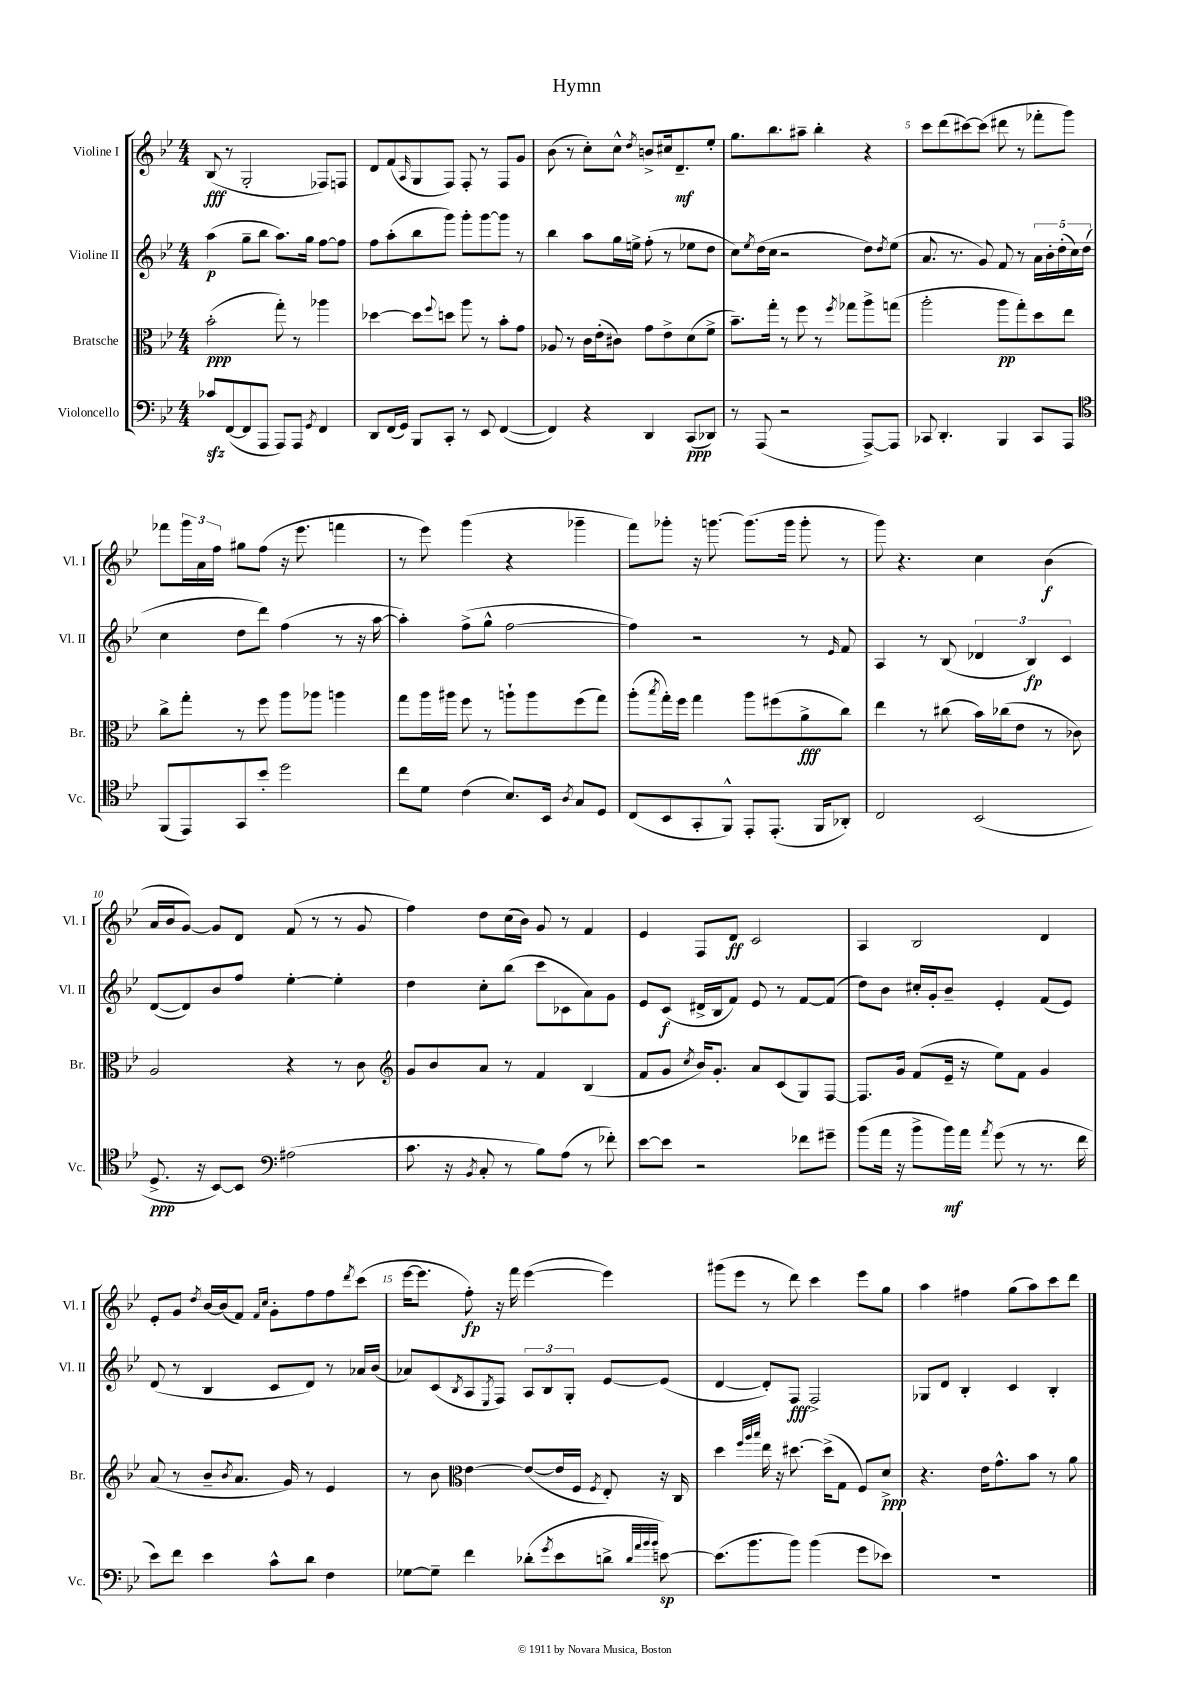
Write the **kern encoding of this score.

**kern	**kern	**kern	**kern
*staff4	*staff3	*staff2	*staff1
*clefF4	*clefC3	*clefG2	*clefG2
*k[b-e-]	*k[b-e-]	*k[b-e-]	*k[b-e-]
*M4/4	*M4/4	*M4/4	*M4/4
8c-	(2b-'	(4aa	(8B-
([8FF	.	.	8r
8FF]	.	8gg~	2G'
8AAA	.	8bb-	.
8AAA)	8gg')	8.aa)	.
8AAA	8r	.	.
.	.	16gg	.
8qGG	.	.	.
4FF	4aa-	[8ff	8F-)
.	.	8ff]	8F
=	=	=	=
8DD	[4dd-	8ff	8d
(16FF	.	(8aa'	(8f
16GG)	.	.	.
.	.	.	16qqA
8BBB-	8dd-]	8bb-	8G
.	8qqff	.	.
8CC'	8dd	8ggg)	8F)
8r	8aa	8ggg'	8F'
8EE-	8r	[8ggg	8r
([4FF	8b-'	8ggg]	8F
.	8g	8r	8g
=	=	=	=
4FF])	8A-	4bb-	(8b-
.	8r	.	8r
4r	16c	8aa	8cc')
.	(16e-'	.	.
.	8c#)	16gg	8cc^^
.	.	16ee^	.
.	.	.	8qdd
4DD	8g	(8ff'	8b^
.	8e-^	8r	16cc#
.	.	.	8.d~
(8CC	(8d	8ee-	.
8DD-)	8f^	8dd	8ee-'
=	=	=	=
8r	8.b-~)	8cc)	8.gg
.	.	8qee-	.
(8AAA	.	(16dd	.
.	16gg'	16cc	8.bb-
2r	8r	2r	.
.	8ff	.	8aa#~
.	8r	.	4bb-'
.	8qff	.	.
.	8gg-	.	.
[8AAA^)	8aa^	8dd)	4r
.	.	8qdd	.
8AAA]	(8gg	(8ee-	.
=	=	=	=
8CC-	2aa'	8.a	8ccc
4.DD'	.	.	(8ddd
.	.	8.r	.
.	.	.	[8ccc#)
.	.	8g)	(8ccc#]
4BBB-	8aa	8f	8ddd#
.	8gg')	8r	8r
8CC-	8dd	20a	8fff-'
.	.	20b-'	.
.	.	(20dd'	.
8AAA	8ee-	.	8ggg)
.	.	20cc)	.
.	.	(20dd	.
=	=	=	=
*clefC4	*	*	*
(8FF	8cc^	4cc	8fff-
8EE-)	8gg'	.	24ggg
.	.	.	24a
.	.	.	24ff
8GG	8r	8dd	8gg#
8b-'	8ff	8ddd)	(8ff
2dd	8aa	(4ff	16r
.	.	.	8.eee-
.	8aa-	.	.
.	4aa	8r	4fff
.	.	16r	.
.	.	[16aa	.
=	=	=	=
8cc	8gg	4aa'])	8r
8d	16aa	.	8eee-)
.	16aa#	.	.
(4c	8ff	(8ff^	(4ggg
.	8r	8gg^^	.
8.B-)	8aa`	[2ff	4r
.	8aa	.	.
16BB-	.	.	.
8qA	.	.	.
8G	(8ff	.	4ggg-~
8D	8gg)	.	.
=	=	=	=
(8C	(8aa'	4ff])	8fff)
.	8qbb-	.	.
8BB-	16gg')	.	8ggg-'
.	16ff	.	.
8GG'	4gg	2r	16r
.	.	.	[8.ggg
8FF^^)	.	.	.
8EE-'	8aa	.	(8.ggg]
(8.EE-'	(8ff#	.	.
.	.	.	16ggg
.	8a^	8r	8ggg'
16FF	.	.	.
.	.	16qqe-	.
8AA-')	8cc)	8f	8r
=	=	=	=
2C	4ee-	4A	8ggg)
.	.	.	4.r
.	8r	8r	.
.	(8cc#	(8B-	.
(2BB-	16b-)	6d-	4cc
.	(16cc-	.	.
.	8e-	.	.
.	.	6B-)	.
.	8r	.	(4b-
.	.	6c	.
.	8c-)	.	.
=	=	=	=
8.D^	2A	([8d	16a
.	.	.	16b-
.	.	8d])	[8g)
16r	.	.	.
[8BB-)	.	8b-	8g]
8BB-]	.	8ff	8d
*clefF4	*	*	*
(2A#	4r	[4ee-'	(8f
.	.	.	8r
.	8r	4ee-']	8r
.	8c	.	8g
=	=	=	=
*	*clefG2	*	*
8.c	8g	4dd	4ff)
.	8b-	.	.
16r	.	.	.
8qBB-	.	.	.
8C'	8a	8cc'	8dd
8r	8r	(8bb-	(16cc
.	.	.	16b-)
8B-)	4f	8ccc	8g
(8A	.	8c-	8r
8r	(4B-	8a)	4f
8f-')	.	8g	.
=	=	=	=
[8e-	8f	8e-	4e-
8e-]	8g	(8c	.
.	8qcc	.	.
2r	16b-)	16d#^	8F
.	8.g'	16B-	.
.	.	8f)	8d
.	8a	8e-	2c
.	(8c	8r	.
8f-	8G)	[8f	.
8g#~	[8F	(8f]	.
=	=	=	=
(8b-	8.F]	8dd)	4A
16a	.	8b-	.
16r	16g	.	.
8b-^	(8f	16cc#'	2B-
.	.	16g'	.
16b-)	16e-~	8b-~	.
16a	16r	.	.
8qa	.	.	.
(8g	8ee-)	4e-'	.
8r	8f	.	.
8.r	4g	(8f	4d
.	.	8e-)	.
16f	.	.	.
=	=	=	=
8e-)	(8a	(8d	8e-'
8f	8r	8r	8g
.	.	.	8qdd
4e-	8b-~	4B-	[16b-
.	.	.	(16b-]
.	8qb-	.	.
.	8.a	.	8f)
.	.	.	16qqf
.	.	.	16qqcc
8c^^	.	8c	8g'
.	16g)	.	.
8d	8r	8d)	8ff
4F	4e-	8r	8ff
.	.	.	8qddd
.	.	16a-	(8ccc
.	.	(16b-	.
=	=	=	=
[8G-	8r	8a-)	[16eee-
.	.	.	8.eee-]
8G-~]	8b-	(8c	.
*	*clefC3	*	*
.	.	8qB-	.
4f	[4e-	8A	8ff')
.	.	8qE-	.
.	.	8F)	16r
.	.	.	16fff
(8d-'	(8e-_	12A	([4eee-
.	.	12B-	.
8qg	.	.	.
8e-	16e-]	.	.
.	.	12G'	.
.	16F	.	.
.	8qF	.	.
8d^	8E-')	[8e-	4eee-])
32qqd	.	.	.
32qqa	.	.	.
32qqb-	.	.	.
32qqb-	.	.	.
[8e)	16r	(8e-]	.
.	16C	.	.
=	=	=	=
(8.e]	4dd	[4d	(8ggg#
.	.	.	8eee-
8.b-	.	.	.
.	32qqff	.	.
.	32qqaa	.	.
.	32qqbb-	.	.
.	16ee-	8d'])	8r
.	16r	.	.
8b-)	[8.dd#	8F	8ddd)
(4b-	.	2F^	4ccc
.	(16dd#^]	.	.
.	8G	.	.
8g	8F)	.	8eee-
8e-)	8d^	.	8gg
=	=	=	=
1r	4.r	8G-	4aa
.	.	8d	.
.	.	4B-'	4ff#
.	16e-	.	.
.	8.g^^	.	.
.	.	4c	(8gg
.	8b-	.	8aa)
.	8r	4B-'	8ccc
.	8a	.	8ddd
==	==	==	==
*-	*-	*-	*-
